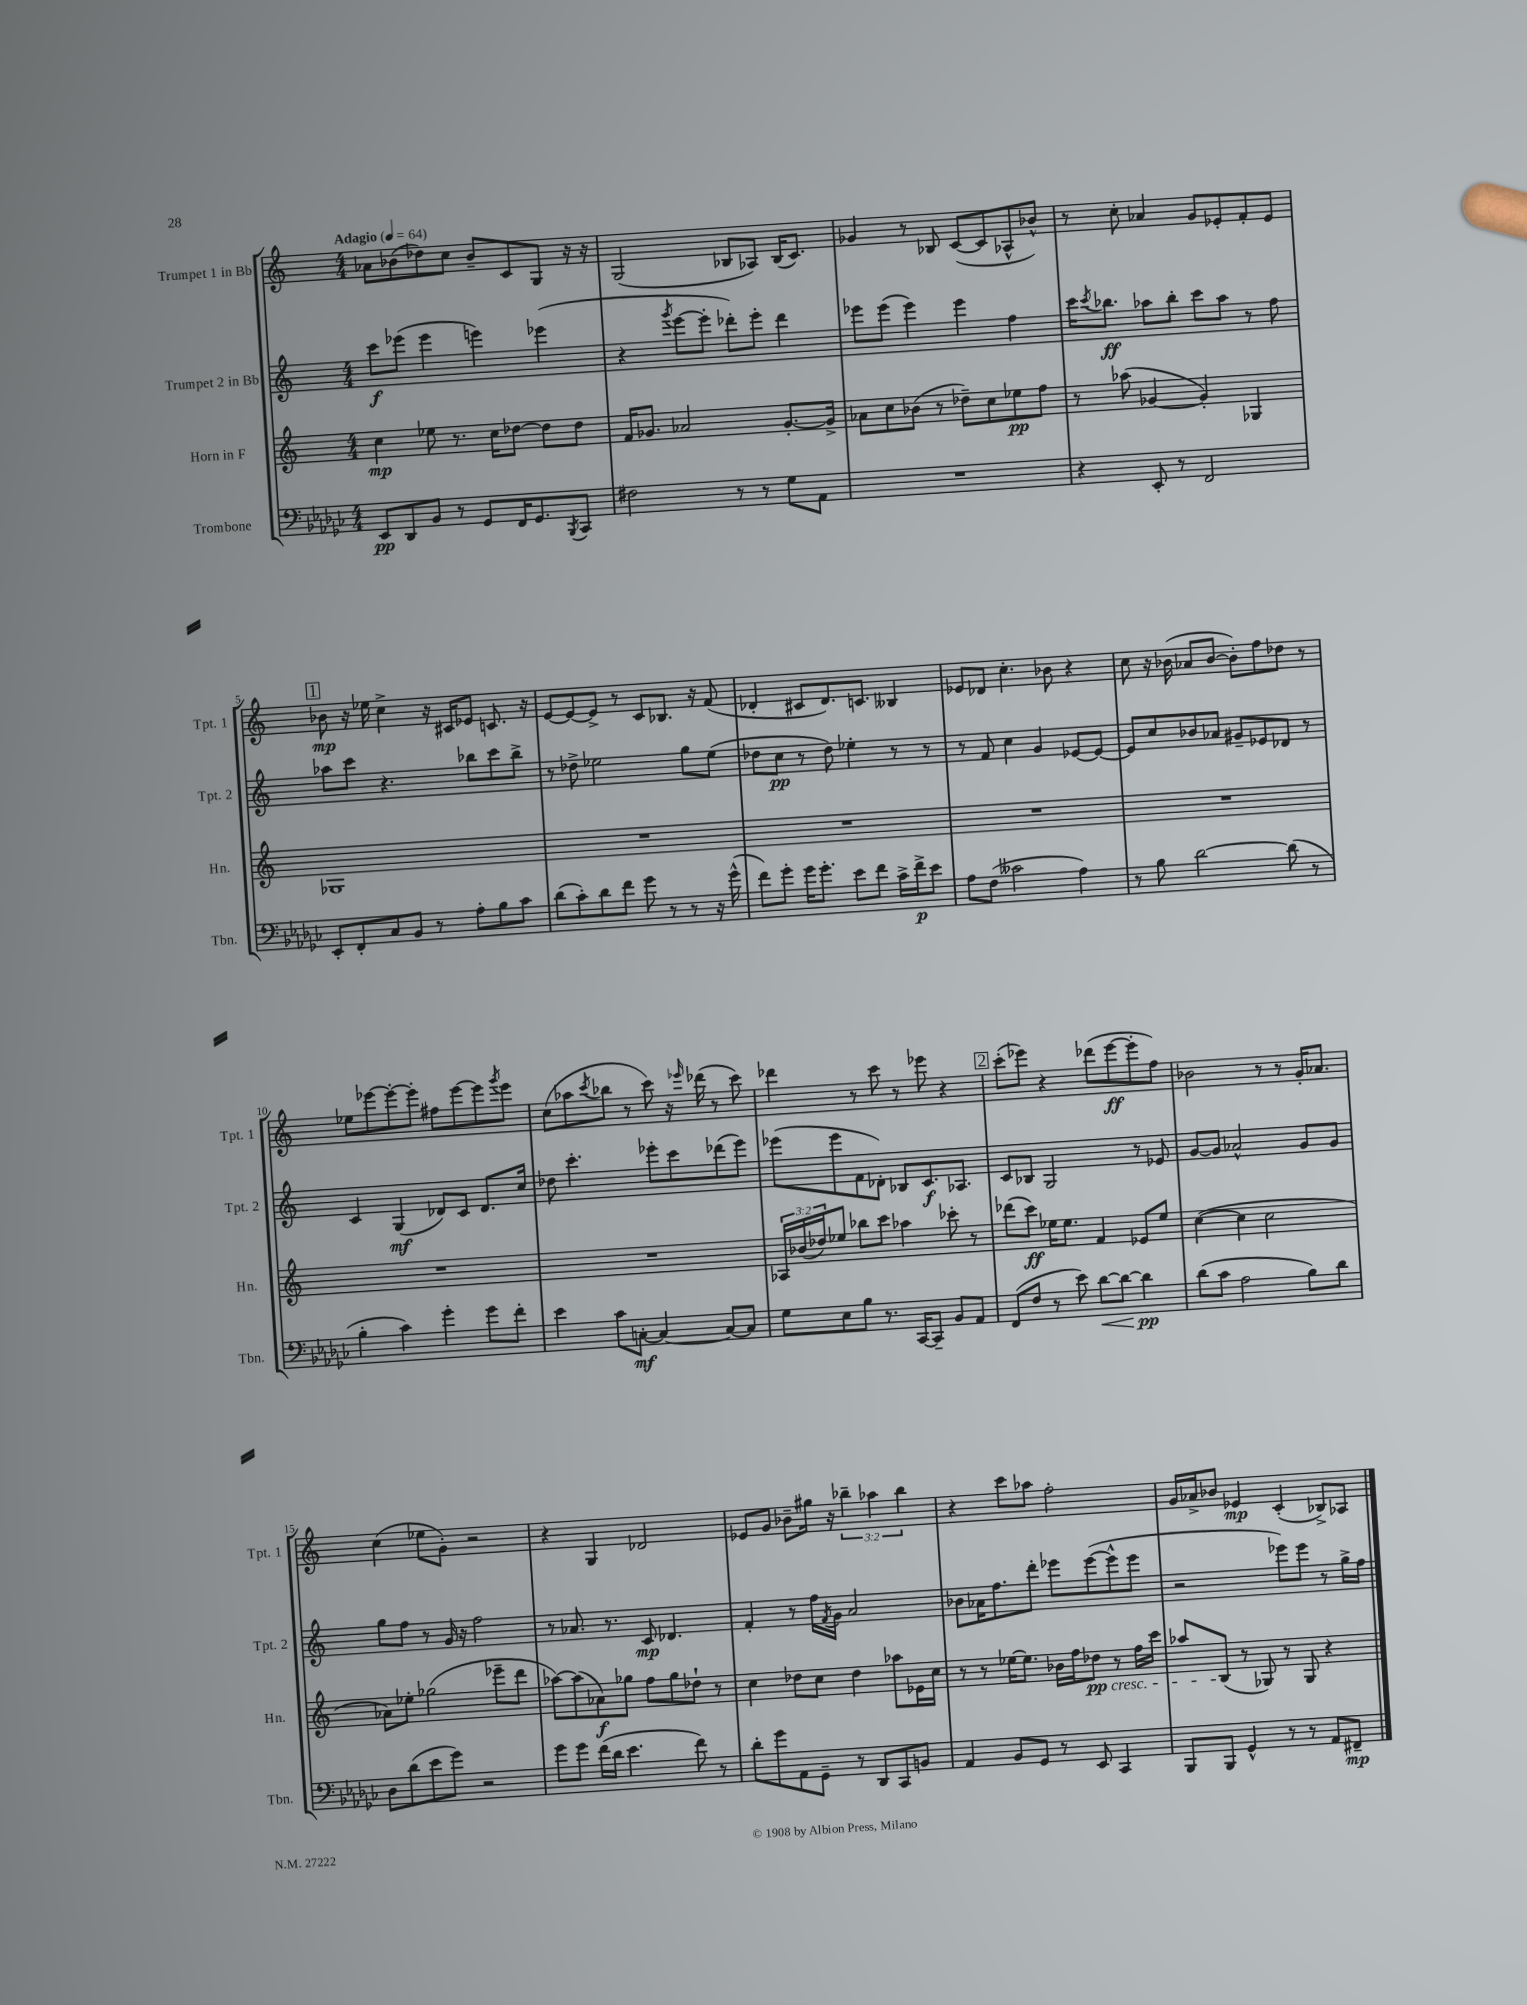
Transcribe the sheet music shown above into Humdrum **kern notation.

**kern	**dynam	**kern	**dynam	**kern	**dynam	**kern	**dynam
*part4	*part4	*part3	*part3	*part2	*part2	*part1	*part1
*staff4	*staff4	*staff3	*staff3	*staff2	*staff2	*staff1	*staff1
*I"Trombone	*	*I"Horn in F	*	*I"Trumpet 2 in Bb	*	*I"Trumpet 1 in Bb	*
*I'Tbn.	*	*I'Hn.	*	*I'Tpt. 2	*	*I'Tpt. 1	*
*clefF4	*	*clefG2	*	*clefG2	*	*clefG2	*
*k[b-e-a-d-g-c-]	*	*k[]	*	*k[]	*	*k[]	*
*M4/4	*	*M4/4	*	*M4/4	*	*M4/4	*
*MM64	*	*MM64	*	*MM64	*	*MM64	*
=1	=1	=1	=1	=1	=1	=1	=1
!	!	!	!	!	!	!LO:TX:a:B:t=Adagio	!
8EE-/L	pp	4cc\	mp	8ccc\L	f	8a-X\L	.
8DD-/	.	.	.	(8eee-X\J	.	(8b-X\	.
8BB-/J	.	8ee-X\	.	4eee-\	.	8dd-X\)	.
8r	.	8.r	.	.	.	8cc\J	.
8GG-/L	.	.	.	4eeen\)	.	8b-~/L	.
.	.	16cc\KL	.	.	.	.	.
16FF/K	.	[8dd-X\J	.	.	.	8c/	.
8.GG-/	.	.	.	.	.	.	.
.	.	8dd-\L]	.	(4eee-X\	.	8G/J	.
8qBBB-/	.	.	.	.	.	.	.
8CC-/J	.	8dd-\J	.	.	.	16r	.
.	.	.	.	.	.	16r	.
=2	=2	=2	=2	=2	=2	=2	=2
2F#X\	.	16f/KL	.	4r	.	(2G/	.
.	.	8.g-X/J	.	.	.	.	.
.	.	.	.	8qggg/	.	.	.
.	.	2a-X/	.	[8eee\L	.	.	.
.	.	.	.	8eee'\J]	.	.	.
8r	.	.	.	8ddd-X'\L)	.	8B-X/L	.
8r	.	.	.	8eee'\J	.	8A-X/J)	.
8G-\L	.	[8.g-'/L	.	4ddd-\	.	(16B-/KL	.
.	.	.	.	.	.	8.c/J)	.
8AA-\J	.	.	.	.	.	.	.
.	.	16g-^/Jk]	.	.	.	.	.
=3	=3	=3	=3	=3	=3	=3	=3
1r	.	8a-X\L	.	8eee-X\L	.	4g-X/	.
.	.	8cc\	.	(8eee-\J	.	.	.
.	.	(8b-X\J	.	4eee-\)	.	8r	.
.	.	8r	.	.	.	8B-X/	.
.	.	8dd-X~\L)	.	4eee-\	.	([8c/L	.
.	.	8cc\	.	.	.	8c/]	.
.	.	8ee-X\	pp	4ff\	.	8A-X^^/	.
.	.	8ff\J	.	.	.	8b-X^^/J)	.
=4	=4	=4	=4	=4	=4	=4	=4
4r	.	8r	.	16ccc\KL	.	8r	.
.	.	.	.	8qccc/	.	.	.
.	.	.	.	8.bb-X\J	ff	.	.
.	.	(8aa-X\	.	.	.	8cc'\	.
8EE-'/	.	[4g-X/	.	8aa-X\L	.	4a-X/	.
8r	.	.	.	8bb-'\J	.	.	.
2FF/	.	4g-'/])	.	8ccc\L	.	8g/L	.
.	.	.	.	8aa-\J	.	8e-X'/	.
.	.	4G-X/	.	8r	.	8f'/	.
.	.	.	.	8ff\	.	8e-/J	.
!!LO:LB:g=z
!!LO:REH:place=s1:t=1
=5	=5	=5	=5	=5	=5	=5	=5
8EE-'/L	.	1G-X	.	8aa-X\L	.	8b-X\	mp
8FF'/	.	.	.	8ccc\J	.	16r	.
.	.	.	.	.	.	16ee-X\	.
8C-/	.	.	.	4.r	.	4cc^\	.
8BB-/J	.	.	.	.	.	.	.
8r	.	.	.	.	.	16r	.
.	.	.	.	.	.	16c#X/KL	.
8A-'\L	.	.	.	8bb-X\L	.	8e-X/J	.
8B-\	.	.	.	8ccc\	.	8.cn/	.
8c-\J	.	.	.	8bb-^\J	.	.	.
.	.	.	.	.	.	16r	.
=6	=6	=6	=6	=6	=6	=6	=6
(8d-\L	.	1r	.	8r	.	[8e/L	.
8c-'\)	.	.	.	8dd-X^\	.	8e/_	.
8d-\	.	.	.	2ee-X\	.	8e^/J]	.
8f\J	.	.	.	.	.	8r	.
8g-\	.	.	.	.	.	8c/L	.
8r	.	.	.	.	.	8.B-X/J	.
8r	.	.	.	8gg\L	.	.	.
.	.	.	.	.	.	16r	.
16r	.	.	.	(8ee-\J	.	(8f/	.
(16g-^^\	.	.	.	.	.	.	.
=7	=7	=7	=7	=7	=7	=7	=7
8f\L)	.	1r	.	8dd-X\L	.	4d-X'/	.
8g-'\J	.	.	.	8cc\J	pp	.	.
16g-\KL	.	.	.	8r	.	8c#X/L	.
8.g-'\J	.	.	.	.	.	.	.
.	.	.	.	8dd-\)	.	8.d-/)	.
8e-\L	.	.	.	4ee-X'\	.	.	.
.	.	.	.	.	.	8.cn/J	.
8f\J	.	.	.	.	.	.	.
16c-^\LL	.	.	.	8r	.	4B--X/	.
16f^\J	p	.	.	.	.	.	.
8e-\J	.	.	.	8r	.	.	.
=8	=8	=8	=8	=8	=8	=8	=8
8A-\L	.	1r	.	8r	.	8e-X/L	.
(8F\J	.	.	.	8f/	.	8d-X/J	.
2c--X\	.	.	.	4cc\	.	4.cc'\	.
.	.	.	.	4g/	.	.	.
.	.	.	.	.	.	8b-X\	.
4A-\)	.	.	.	[8e-X/L	.	4r	.
.	.	.	.	8e-/J_	.	.	.
=9	=9	=9	=9	=9	=9	=9	=9
8r	.	1r	.	8e-/L]	.	8cc\	.
8B-\	.	.	.	8cc/	.	16r	.
.	.	.	.	.	.	(16b-X\	.
[2d-\	.	.	.	8b-X/	.	8a-X/L	.
.	.	.	.	8a-X/J	.	[8b-/J	.
.	.	.	.	8g#X~/L	.	8b-'\L])	.
.	.	.	.	8e-X/	.	8ff\	.
(8d-\]	.	.	.	8d-X/J	.	8dd-X\J	.
8r	.	.	.	8r	.	8r	.
!!LO:LB:g=z
=10	=10	=10	=10	=10	=10	=10	=10
4B-'\	.	1r	.	4c/	.	8ee-X\L	.
.	.	.	.	.	.	[8eee-X\	.
4c-\)	.	.	.	(4G/	mf	8eee-'\_	.
.	.	.	.	.	.	8eee-'\J]	.
4g-'\	.	.	.	8d-X/L)	.	8ff#X\L	.
.	.	.	.	8c/J	.	[8eee-\	.
8g-\L	.	.	.	8.d-/L	.	8eee-\]	.
.	.	.	.	.	.	8qggg/	.
8f'\J	.	.	.	.	.	8eee-\J	.
.	.	.	.	16cc/Jk	.	.	.
=11	=11	=11	=11	=11	=11	=11	=11
4e-\	.	1r	.	8dd-X\	.	(8cc\L	.
.	.	.	.	4.ccc'\	.	8aa-X\	.
.	.	.	.	.	.	8qccc/	.
8c-\L	.	.	.	.	.	8bb-X\J	.
[8Cn'\J	mf	.	.	.	.	8r	.
4C/_	.	.	.	8eee-X'\L	.	8ccc\)	.
.	.	.	.	8ccc\	.	16r	.
.	.	.	.	.	.	16qqeee-X/	.
.	.	.	.	.	.	(16ddd-X\	.
8C/L_	.	.	.	(8ddd-X\	.	8r	.
8C/J]	.	.	.	8eee-\J)	.	8ccc\)	.
=12	=12	=12	=12	=12	=12	=12	=12
8G-\L	.	24A-X/LL	.	(8eee-X\L	.	4ddd-X\	.
.	.	(24b-X/	.	.	.	.	.
.	.	24dd-X/J)	.	.	.	.	.
8E-\	.	8ee-X/J	.	8eee-\	.	.	.
8B-\J	.	8bb-X\L	.	8f\	.	8r	.
8.r	.	8ccc\J	.	8d-X'\J)	.	8ccc\	.
.	.	4aa-X\	.	8B-X/L	.	8r	.
[16CC-/KL	.	.	.	.	.	.	.
8CC-~/J]	.	.	.	8.c/	f	8eee-X\	.
8BB-/L	.	8ccc-X'\	.	.	.	4r	.
.	.	.	.	8.A-X/J	.	.	.
8AA-/J	.	8r	.	.	.	.	.
!!LO:REH:place=s1:t=2
=13	=13	=13	=13	=13	=13	=13	=13
(8FF/L	.	(8ddd-X\L	.	8c/L	.	(8ccc'\L	.
8F/J	.	8ccc\J)	ff	8B-X/J	.	8eee-X\J)	.
8r	.	16ee-X\KL	.	2G/	.	4r	.
.	.	8.ee-\J	.	.	.	.	.
8e-\)	.	.	.	.	.	.	.
!	!LO:HP:b	!	!	!	!	!	!
[8d-\L	<	4f/	.	.	.	(8ddd-X\L	.
8d-\J_	.	.	.	.	.	[8eee-\	ff
4d-\]	pp	8e-X/L	.	8r	.	8eee-'\]	.
.	.	8ee-/J	.	8e-X/	.	8ff\J)	.
.	[	.	.	.	.	.	.
=14	=14	=14	=14	=14	=14	=14	=14
(8d-\L	.	([4cc\	.	[8g/L	.	2b-X\	.
8c-\J	.	.	.	8g/J]	.	.	.
2A-\	.	4cc\]	.	2a-X^^/	.	.	.
.	.	2cc\	.	.	.	8r	.
.	.	.	.	.	.	8r	.
8B-\L)	.	.	.	8g/L	.	16g'/KL	.
.	.	.	.	.	.	8.a-X/J	.
8d-\J	.	.	.	8g/J	.	.	.
!!LO:LB:g=z
=15	=15	=15	=15	=15	=15	=15	=15
8D-\L	.	8a-X\L)	.	8gg\L	.	(4cc\	.
(8d-\	.	8ee-X'\J	.	8ff\J	.	.	.
8e-\	.	(2gg-X\	.	8r	.	8ee-X\L	.
8g-\J)	.	.	.	16g/	.	8g'\J)	.
.	.	.	.	16r	.	.	.
2r	.	.	.	2ff\	.	2r	.
.	.	8eee-X~\L	.	.	.	.	.
.	.	8ddd\J	.	.	.	.	.
=16	=16	=16	=16	=16	=16	=16	=16
8g-\L	.	[8aa-X\L)	.	8r	.	4r	.
8g-\J	.	(8aa-\]	.	8.a-X/	.	.	.
(16f\LL	.	8a-X\)	f	.	.	4G/	.
16d-\JJ	.	.	.	8.r	.	.	.
4.e-\	.	8gg-X\J	.	.	.	.	.
.	.	8ff\L	.	8c/	mp	2d-X/	.
.	.	8gg-\	.	4.d-X/	.	.	.
8f\)	.	8dd-X`\J	.	.	.	.	.
8r	.	8r	.	.	.	.	.
=17	=17	=17	=17	=17	=17	=17	=17
8d-'\L	.	4cc\	.	4f'/	.	8e-X/L	.
8g-\	.	.	.	.	.	8g/J	.
8AA-\	.	8dd-X\L	.	8r	.	8b-X~\L	.
8GG-~\J	.	8cc\J	.	16ff\LL	.	16gg#X\Jk	.
.	.	.	.	8qf/	.	.	.
.	.	.	.	16g\JJ	.	16r	.
8r	.	4dd-\	.	2a/	.	6bb-X~\	.
8DD-/L	.	.	.	.	.	.	.
.	.	.	.	.	.	6aa-X\	.
8CC-/	.	8aa-X\L	.	.	.	.	.
.	.	.	.	.	.	6bb-\	.
8BBn/J	.	16e-X\L	.	.	.	.	.
.	.	16cc\JJ	.	.	.	.	.
=18	=18	=18	=18	=18	=18	=18	=18
4AA-/	.	8r	.	8b-X\L	.	4r	.
.	.	8r	.	16a-X\K	.	.	.
.	.	.	.	8.ff\	.	.	.
8BB-/L	.	[16ee-X\KL	.	.	.	8ccc\L	.
.	.	8.ee-\J]	.	.	.	.	.
8GG-/J	.	.	.	8ddd'\J	.	8aa-X\J	.
8r	.	16b-X\LL	.	8eee-X\L	.	2ff'\	.
.	.	16ff\J	.	.	.	.	.
!	!	!LO:TX:b:i:t=cresc.	!	!	!	!	!
8EE-/	.	8dd-X\J	pp	([8eee-\	.	.	.
4CC-/	.	8r	.	8eee-^^\]	.	.	.
.	.	16ff\LL	.	8eee-\J	.	.	.
.	.	16ccc\JJ	.	.	.	.	.
=19	=19	=19	=19	=19	=19	=19	=19
8BBB-/L	.	8aa-X/L	.	2r	.	16g/LL	.
.	.	.	.	.	.	16a-X^/J	.
8BBB-/J	.	(8B/J	.	.	.	8b-X/J	.
4GG-^^/	.	8r	.	.	.	4e-X/	mp
.	.	8G-X/)	.	.	.	.	.
8r	.	8r	.	8eee-X\L)	.	(4c'/	.
8r	.	8G-/	.	8eee-\J	.	.	.
8AA-/L	.	4r	.	8r	.	8B-X^/L)	.
8FF#X~/J	mp	.	.	16gg^\LL	.	8A-X/J	.
.	.	.	.	16ff\JJ	.	.	.
==	==	==	==	==	==	==	==
*-	*-	*-	*-	*-	*-	*-	*-
